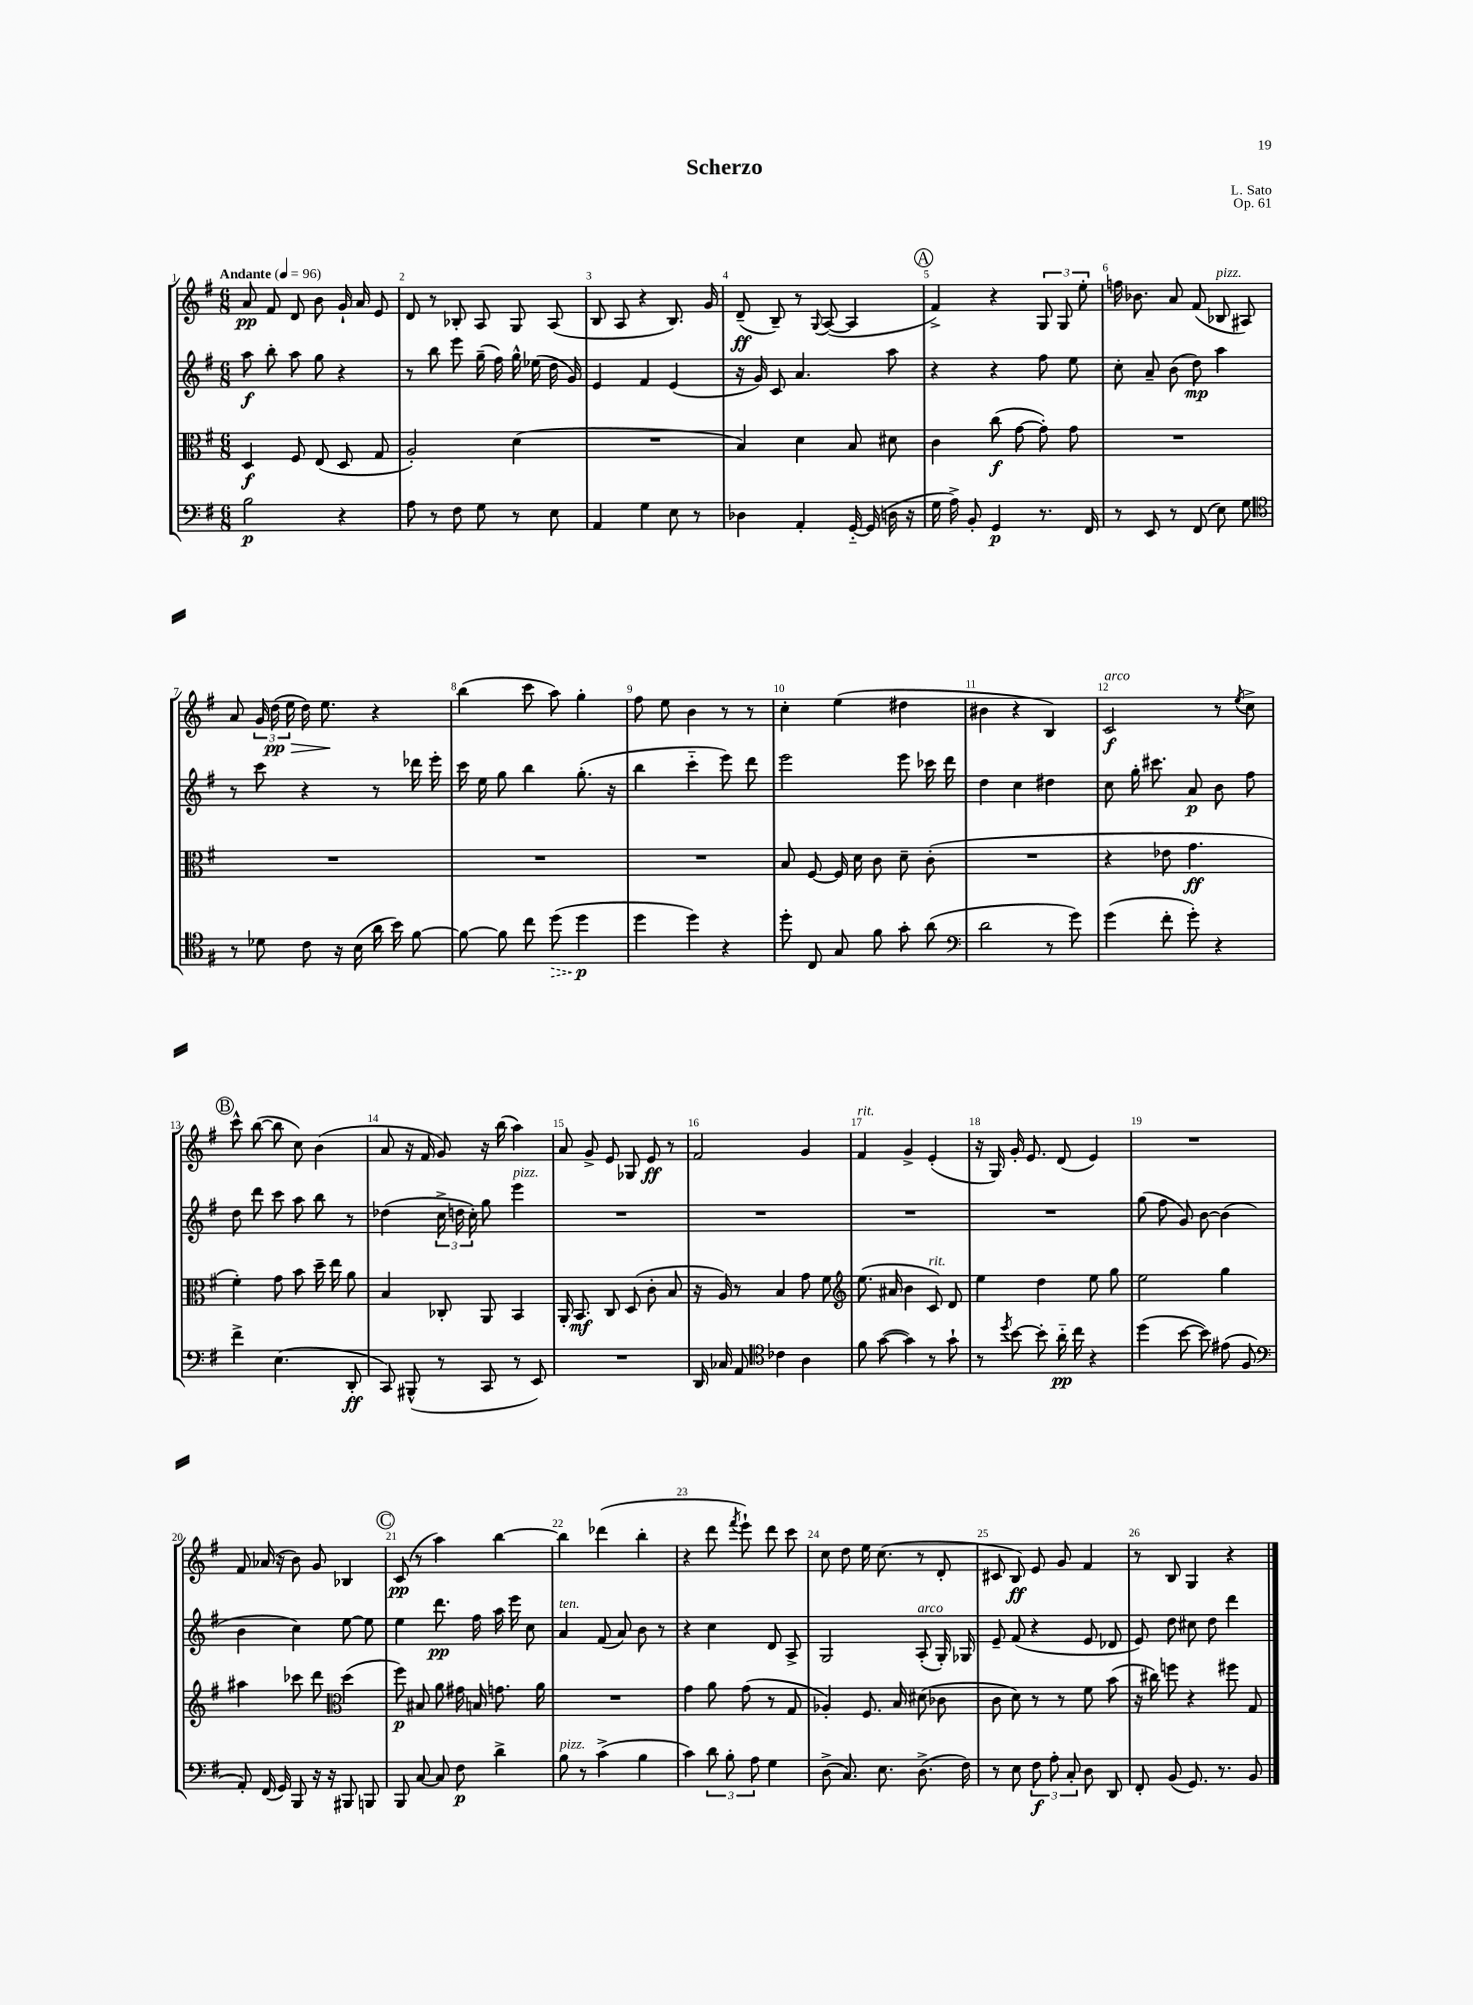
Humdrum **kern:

**kern	**kern	**kern	**kern
*staff4	*staff3	*staff2	*staff1
*clefF4	*clefC3	*clefG2	*clefG2
*k[f#]	*k[f#]	*k[f#]	*k[f#]
*M6/8	*M6/8	*M6/8	*M6/8
*MM96	*MM96	*MM96	*MM96
2B	4D	8aa	8a
.	.	8bb'	8f#
.	8F#	8aa	8d
.	(8E	8gg	8b
4r	8D	4r	16g`
.	.	.	16a
.	8G	.	8e
=	=	=	=
8A	2A')	8r	8d
8r	.	8bb	8r
8F#	.	8eee	8B-'
8G	.	(16gg~	8A
.	.	16ff#)	.
8r	(4d	16gg^^	8G
.	.	(16ee-	.
8E	.	16dd	(8A
.	.	16g)	.
=	=	=	=
4AA	2.r	4e	8B
.	.	.	8A
4G	.	4f#	4r
8E	.	(4e	8.B)
8r	.	.	.
.	.	.	16g
=	=	=	=
4D-	4B)	16r	(8d~
.	.	16g)	.
.	.	8c	8B~)
4AA'	4d	4.a	8r
.	.	.	8qqG
.	.	.	([8A
[16GG'~	8B	.	4A]
(16GG]	.	.	.
16D	8d#	8aa	.
16r	.	.	.
=	=	=	=
16G	4c	4r	4f#^)
16A^)	.	.	.
8BB'	.	.	.
4GG	(8cc	4r	4r
.	[8g	.	.
8.r	8g'])	8ff#	12G
.	.	.	12G
.	8g	8ee	.
.	.	.	12ee'
16FF#	.	.	.
=	=	=	=
8r	2.r	8cc'	16ff
.	.	.	8.b-
8EE	.	8a~	.
8r	.	(8b	8a
(8FF#	.	8dd)	(8f#
8E)	.	4aa	8B-
8G	.	.	8A#)
=	=	=	=
*clefC4	*	*	*
8r	2.r	8r	8a
8d-	.	8ccc	24g
.	.	.	(24dd
.	.	.	24ee
8c	.	4r	16dd)
.	.	.	8.ee
16r	.	.	.
(16B	.	.	.
16a	.	8r	4r
16b)	.	.	.
[8f#	.	16ddd-	.
.	.	16eee'	.
=	=	=	=
8f#_	2.r	16ccc	(4bb
.	.	16ee	.
8f#]	.	8gg	.
8cc	.	4bb	8ccc
(8dd	.	.	8aa)
4dd	.	(8.gg'	4gg'
.	.	16r	.
=	=	=	=
4dd	2.r	4bb	8ff#
.	.	.	8ee
4dd)	.	4ccc'~	4b
4r	.	8eee)	8r
.	.	8ddd	8r
=	=	=	=
8dd'	8B	2eee	4cc'
8C	[8F#	.	.
8G	16F#]	.	(4ee
.	16d	.	.
8f#	8c	.	.
8g'	8d~	8eee	4dd#
(8a	(8c'	16ccc-	.
.	.	16ddd	.
=	=	=	=
*clefF4	*	*	*
2d	2.r	4dd	4b#
.	.	4cc	4r
8r	.	4dd#	4B)
8g)	.	.	.
=	=	=	=
(4g	4r	8cc	2c
.	.	16gg'	.
.	.	8.ccc#	.
8f#'	8e-	.	.
8g')	4.g	8a	.
4r	.	8b	8r
.	.	.	8qee
.	.	8ff#	8cc^
=	=	=	=
4f#^	4f#')	8dd	8ccc^^
.	.	8ddd	([8bb
(4.E	8g	8ccc	8bb]
.	8b	8aa	8cc)
.	16dd~	8bb	(4b
.	16ee	.	.
8DD'	8a	8r	.
=	=	=	=
8CC)	4B	(4dd-	8a
(8BBB#^^	.	.	16r
.	.	.	16f#
8r	8C-'	24cc^	8g)
.	.	24dd	.
.	.	24cc')	.
8CC	8AA	8gg	16r
.	.	.	(16bb
8r	4BB	4eee	4aa)
8EE)	.	.	.
=	=	=	=
2.r	16AA'	2.r	8a
.	8.BB	.	.
.	.	.	8g^
.	8C	.	8e
.	(8D	.	8G-
.	8c'	.	8e
.	8B	.	8r
=	=	=	=
16DD	16r	2.r	2f#
16C-	16A)	.	.
8AA	8r	.	.
*clefC4	*	*	*
4c-	4B	.	.
4A	8g	.	4g
.	8f#	.	.
=	=	=	=
*	*clefG2	*	*
8f#	(8.ee	2.r	4f#
([8g	.	.	.
.	16a#	.	.
4g])	4b	.	4g^
8r	8c)	.	(4e'
8g`	8d	.	.
=	=	=	=
8r	4ee	2.r	16r
.	.	.	16G)
8qdd	.	.	.
[8b	.	.	16g'
.	.	.	8.e
8b']	4dd	.	.
16a'~	.	.	(8d
16cc	.	.	.
4r	8ee	.	4e)
.	8gg	.	.
=	=	=	=
(4dd	2ee	(8gg	2.r
.	.	8ff#	.
[8b	.	8g)	.
8b])	.	[8b	.
(8e#	4gg	(4b]	.
8F#	.	.	.
=	=	=	=
*clefF4	*	*	*
8AA')	4aa#	4b	8f#
(16FF#	.	.	(16a-
16GG)	.	.	16r
8BBB	8ccc-	4cc)	8b)
16r	8ddd	.	8g
16r	.	.	.
*	*clefC3	*	*
8BBB#	(4dd	[8ee	4B-
8BBB	.	8ee]	.
=	=	=	=
8BBB	8ff#)	4ee	(8c
[8C	8B#	.	8r
8C]	8a	8.ddd	4aa)
8F#	16g#	.	.
.	16B	16ff#	.
4d^	8.g	16aa	[4bb
.	.	16eee	.
.	.	8cc	.
.	16a	.	.
=	=	=	=
8B	2.r	4a	4bb]
8r	.	.	.
(4c^	.	(8f#	(4ddd-
.	.	8a)	.
4B	.	8b	4bb'
.	.	8r	.
=	=	=	=
4c)	4g	4r	4r
12d	8a	4cc	8ddd
12B'	.	.	.
.	.	.	8qfff#
.	(8g	.	8eee`)
12A	.	.	.
4G	8r	8d	8ddd
.	8G	8A^	8ccc
=	=	=	=
(8D^	4A-')	2G	8cc
8.C)	.	.	8dd
.	8.F#	.	16ee
8.E	.	.	(8.cc
.	16B	.	.
(8.D^	(8d#	(8A'	8r
.	8c-	16G')	8d'
16F#)	.	16G-	.
=	=	=	=
8r	8c	8e~	8c#
8E	8d)	(8f#	8B)
12F#	8r	4r	8e
12A'	.	.	.
.	8r	.	8g
12C'	.	.	.
8D	8f#	8e	4f#
8DD	(8b	8d-	.
=	=	=	=
8FF#'	16r	8e)	8r
.	16cc#)	.	.
(8BB	8ff	8dd	8B
8.GG)	4r	8cc#	4G
.	.	8dd	.
8.r	.	.	.
.	8ff#	4ddd	4r
8BB	8G	.	.
==	==	==	==
*-	*-	*-	*-
